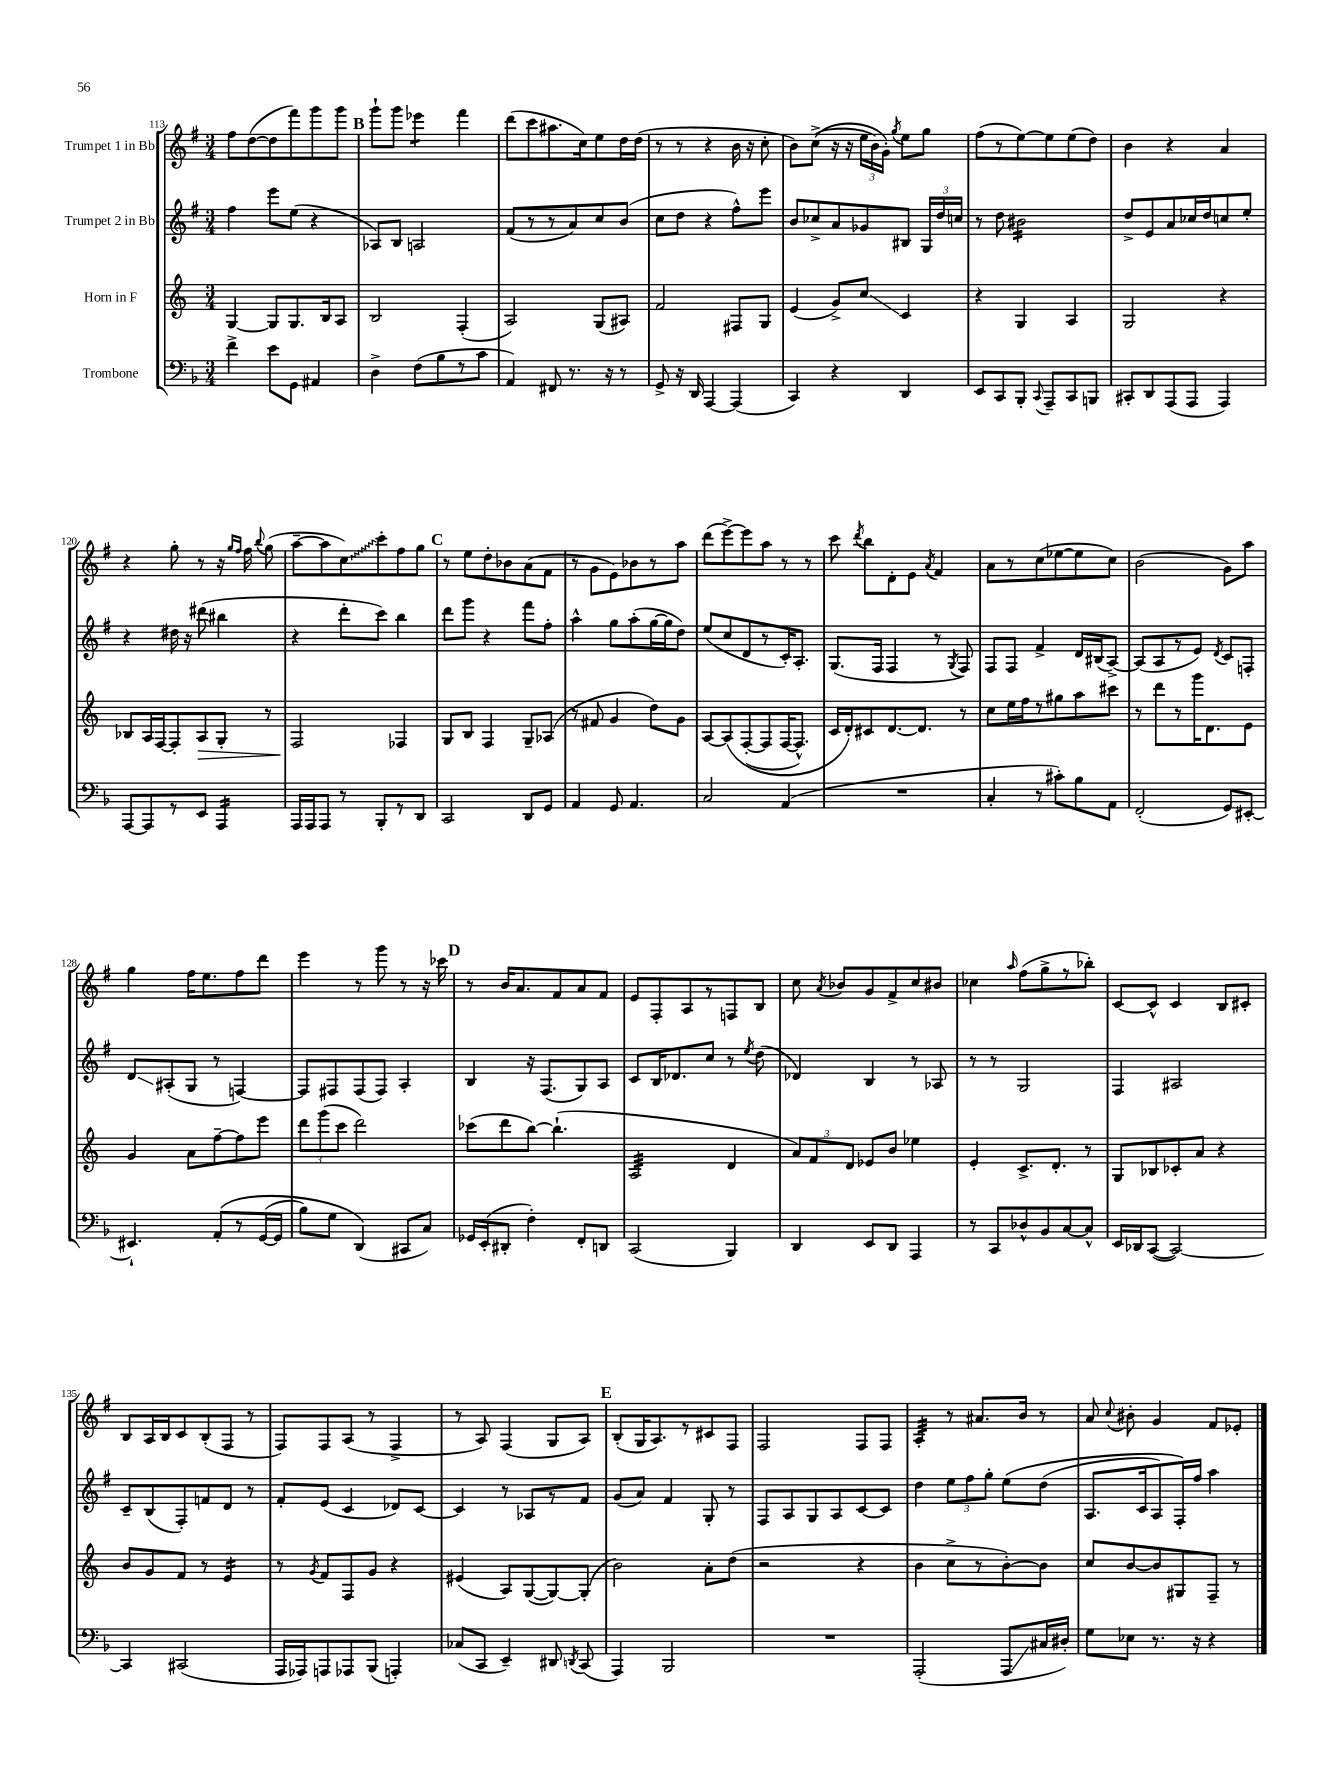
<<
\new StaffGroup <<
\new Staff = "s0" \with { instrumentName = "Trumpet 1 in Bb" } {
    \clef treble \key g \major \numericTimeSignature \time 3/4
    \autoBeamOff fis''8[ d''8~( d''8 fis'''8) g'''8 g'''8] |
    \mark \markup { \bold "B" } g'''8[-! g'''8] ees'''4:8 fis'''4 |
    d'''8[( c'''8 ais''8. c''16) e''8 d''16 d''16]( |
    r8 r8 r4 b'16 r16 c''8-. |
    b'8[) c''8]->(\( r16 r16 \tuplet 3/2 { e''16[ b'16) g'16]-.\) } \acciaccatura { g''8 } e''8[ g''8] |
    fis''8[( r8 e''8~) e''8 e''8( d''8]) |
    b'4 r4 a'4 |
    r4 g''8-. r8 r16 \grace { g''16[ fis''16] } fis''16 \appoggiatura { b''8 } g''8( |
    a''8[~-- a''8 \once \override Glissando.style = #'zigzag c''8\glissando) c'''8-. fis''8 g''8] |
    \mark \markup { \bold "C" } r8 e''8[ d''8-. bes'8 a'8( fis'8] |
    r8 g'8[ e'8) bes'8 r8 a''8] |
    d'''8[( e'''8~->) e'''8 a''8] r8 r8 |
    c'''8 \acciaccatura { d'''8 } b''8[ d'8-. e'8] \acciaccatura { a'8 } fis'4 |
    a'8[ r8 c''8( ees''8~ ees''8 c''8]) |
    b'2( g'8[) a''8] |
    g''4 fis''16[ e''8. fis''8 d'''8] |
    e'''4 r8 g'''8 r8 r16 ces'''16 |
    \mark \markup { \bold "D" } r8 b'16[ a'8. fis'8 a'8 fis'8] |
    e'8[ fis8-. a8 r8 f8 b8] |
    c''8 \acciaccatura { a'8 } bes'8[ g'8 fis'8-> c''8 bis'8] |
    ces''4 \grace { a''16 } fis''8[( g''8-> r8 bes''8]-.) |
    c'8[~ c'8]-^ c'4 b8[ cis'8]-. |
    b8[ a16 b16 c'8 b8-.( fis8] r8 |
    fis8[) fis8 a8]( r8 fis4-> |
    r8 a8) fis4( g8[ a8]) |
    \mark \markup { \bold "E" } b8[-.( g16 a8.) r8 cis'8 fis8] |
    fis2 fis8[ fis8] |
    a4:32-. r8 ais'8.[ b'16] r8 |
    a'8 \appoggiatura { c''8 } bis'8-. g'4 fis'8[ ees'8]-. \bar "|." |
}
\new Staff = "s1" \with { instrumentName = "Trumpet 2 in Bb" } {
    \clef treble \key g \major \numericTimeSignature \time 3/4
    \autoBeamOff fis''4 e'''8[ e''8]( r4 |
    \mark \markup { \bold "B" } aes8[) b8] a2 |
    fis'8[( r8 r8 a'8) c''8 b'8]( |
    c''8[ d''8] r4 fis''8[-^) e'''8] |
    b'8[ ces''8-> a'8 ges'8 bis8] \tuplet 3/2 { g16[ d''16 c''16] } |
    r8 d''8 bis'2:16 |
    d''8[-> e'8 a'8 ces''16 d''16 c''8 e''8]-. |
    r4 dis''16 r16 dis'''8( bis''4 |
    r4 d'''8[-. c'''8]) b''4 |
    \mark \markup { \bold "C" } d'''8[ g'''8] r4 fis'''8[ fis''8]-. |
    a''4-^ g''8[ a''8-.( g''16~ g''16 d''8]) |
    e''8[( c''8 d'8 r8 c'16-.) a8.]-. |
    g8.[( fis16] fis4 r8 \acciaccatura { g8 } fis8) |
    fis8[ fis8] fis'4-> d'16[ bis16( a8]~->) |
    a8[( a8 r8 e'8]) \acciaccatura { d'8 } c'8[ f8]-. |
    d'8[\glissando ais8-.( g8] r8 f4~) |
    f8[ fis8 fis8( fis8]) a4-. |
    \mark \markup { \bold "D" } b4 r16 fis8.[( g8) a8] |
    c'8[ b16 des'8. c''8] r8 \acciaccatura { e''8 } d''8( |
    des'4) b4 r8 aes8 |
    r8 r8 g2 |
    fis4 ais2 |
    c'8[-- b8( fis8-.) f'8 d'8] r8 |
    fis'8[-. e'8]( c'4 des'8[) c'8]~ |
    c'4 r8 aes8[ r8 fis'8] |
    \mark \markup { \bold "E" } g'8[( a'8]) fis'4 g8-. r8 |
    fis8[ a8 g8 a8 c'8~ c'8] |
    d''4 \tuplet 3/2 { e''8[ fis''8 g''8]-. } e''8[\( d''8]( |
    a8.[ c'16 a8) fis16-.\) fis''16] a''4 \bar "|." |
}
\new Staff = "s2" \with { instrumentName = "Horn in F" } {
    \clef treble \key c \major \numericTimeSignature \time 3/4
    \autoBeamOff g4~ g8[ g8. b16 a8] |
    \mark \markup { \bold "B" } b2 f4-.( |
    a2) g8[( ais8]) |
    f'2 fis8[ g8] |
    e'4( g'8[->) c''8]\glissando c'4 |
    r4 g4 a4 |
    g2 r4 |
    bes8[ a16 f16~ f8-. a8\> g8]-. r8 |
    f2\! fes4 |
    \mark \markup { \bold "C" } g8[ b8] f4 g8[-- aes8]( |
    r8 fis'8 g'4 d''8[) g'8] |
    a8[~ a8\( f8~-.( f8 f16~ f8.]-^) |
    c'16[ d'16-.\) cis'8 d'8.~ d'8.] r8 |
    c''8[ e''16 f''16 r8 gis''8 a''8 cis'''8] |
    r8 d'''8[ r8 g'''16 d'8. e'8] |
    g'4 a'8[ f''8~-- f''8 e'''8] |
    \tuplet 3/2 { d'''8[ g'''8( c'''8] } d'''2) |
    \mark \markup { \bold "D" } ces'''8[( d'''8 b''8]~) b''4.-!( |
    a2:32 d'4 |
    \tuplet 3/2 { a'8[) f'8 d'8] } ees'8[ b'8] ees''4 |
    e'4-. c'8.[-> d'8.]-. r8 |
    g8[ bes8 ces'8-. a'8] r4 |
    b'8[ g'8 f'8] r8 e'4:16 |
    r8 \acciaccatura { g'8 } f'8[ f8 g'8] r4 |
    eis'4( a8[) g8~( g8~) g8]-.( |
    \mark \markup { \bold "E" } b'2) a'8[-. d''8]( |
    r2 r4 |
    b'4 c''8[-> r8 b'8~-.) b'8] |
    c''8[ b'8~ b'8 gis8 f8]-- r8 \bar "|." |
}
\new Staff = "s3" \with { instrumentName = "Trombone" } {
    \clef bass \key f \major \numericTimeSignature \time 3/4
    \autoBeamOff f'4-> e'8[ g,8] ais,4 |
    \mark \markup { \bold "B" } d4-> f8[( bes8 r8 c'8] |
    a,4) fis,8 r8. r16 r8 |
    g,8-> r16 d,16 a,,4~ a,,4( |
    c,4) r4 d,4 |
    e,8[ c,8 bes,,8]-. \appoggiatura { c,8 } a,,8[-- c,8 b,,8] |
    cis,8[-. d,8 a,,8( a,,8] a,,4) |
    a,,8[~ a,,8 r8 e,8] a,,4:16 |
    a,,16[ a,,16 a,,8] r8 bes,,8[-. r8 d,8] |
    \mark \markup { \bold "C" } c,2 d,8[ g,8] |
    a,4 g,8 a,4. |
    c2 a,4( |
    R2. |
    c4-. r8 cis'8[-.) bes8 a,8] |
    f,2-.( g,8[) eis,8]~-. |
    eis,4.-! a,8[-.\( r8 g,16~( g,16] |
    bes8[) g8] d,4(\) cis,8[ c8]) |
    \mark \markup { \bold "D" } ges,16[ e,16-.( dis,8]-. f4-.) f,8[-. d,8] |
    c,2( bes,,4) |
    d,4 e,8[ d,8] a,,4 |
    r8 c,8[ des8-^ bes,8 c8~ c8]-^ |
    e,16[ des,16 c,8]~( c,2~) |
    c,4 cis,2( |
    a,,16[ aes,,16) a,,8 aes,,8 bes,,8]( a,,4-.) |
    ces8[( c,8] e,4--) dis,8 \acciaccatura { d,8 } c,8( |
    \mark \markup { \bold "E" } a,,4) bes,,2 |
    R2. |
    a,,2-.( a,,8[\glissando cis16 dis16]-.) |
    g8[ ees8] r8. r16 r4 \bar "|." |
}
>>
>>
\layout { \context { \Score currentBarNumber = #113 } }
